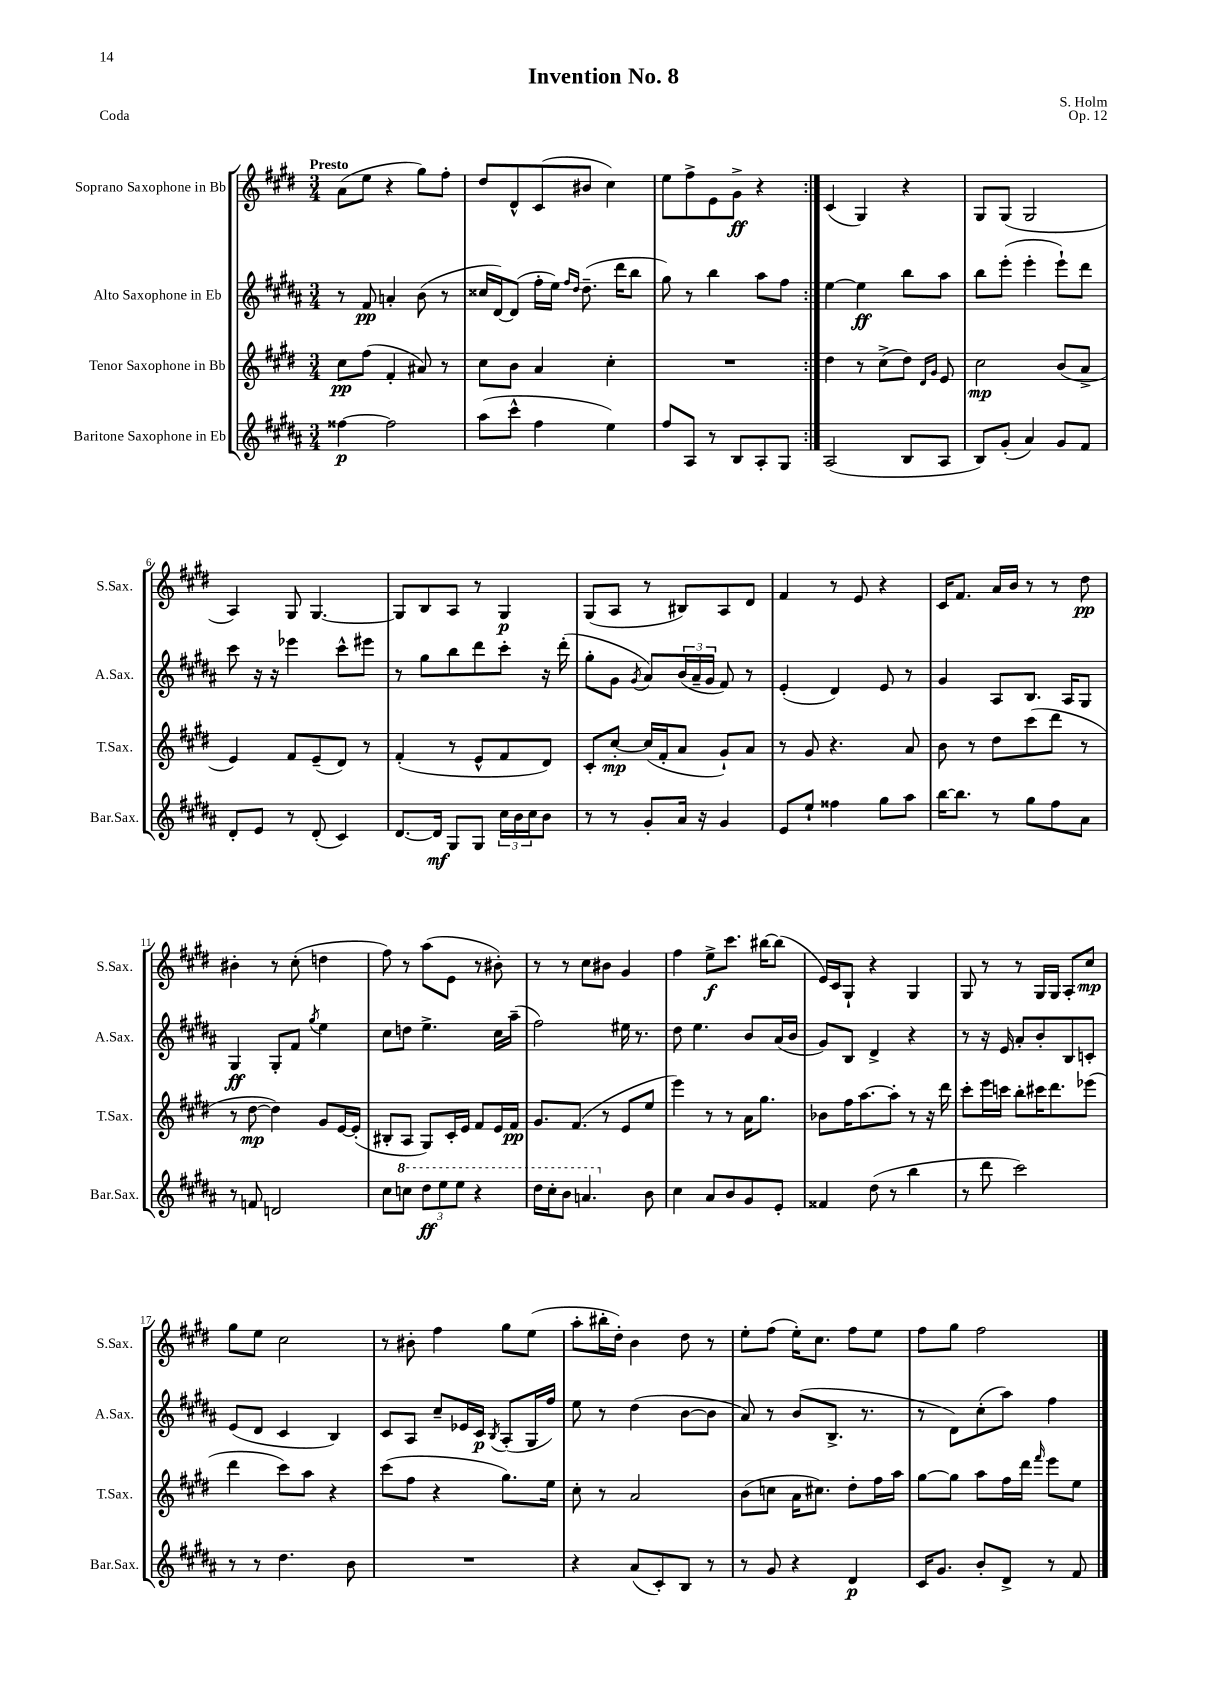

**kern	**dynam	**kern	**dynam	**kern	**dynam	**kern	**dynam
*part4	*part4	*part3	*part3	*part2	*part2	*part1	*part1
*staff4	*staff4	*staff3	*staff3	*staff2	*staff2	*staff1	*staff1
*I"Baritone Saxophone in Eb	*	*I"Tenor Saxophone in Bb	*	*I"Alto Saxophone in Eb	*	*I"Soprano Saxophone in Bb	*
*I'Bar.Sax.	*	*I'T.Sax.	*	*I'A.Sax.	*	*I'S.Sax.	*
*clefG2	*	*clefG2	*	*clefG2	*	*clefG2	*
*k[f#c#g#d#a#]	*	*k[f#c#g#d#]	*	*k[f#c#g#d#a#]	*	*k[f#c#g#d#]	*
*M3/4	*	*M3/4	*	*M3/4	*	*M3/4	*
=1	=1	=1	=1	=1	=1	=1	=1
!	!	!	!	!	!	!LO:TX:a:B:t=Presto	!
[4ff##X\	p	8cc#\L	pp	8r	.	(8a\L	.
.	.	(8ff#\J	.	8f#/	pp	8ee\J	.
2ff##\]	.	4f#'/	.	4an'/	.	4r	.
.	.	8a#X/)	.	(8b\	.	8gg#\L)	.
.	.	8r	.	8r	.	8ff#'\J	.
=2	=2	=2	=2	=2	=2	=2	=2
(8aa#\L	.	8cc#\L	.	16cc##X/LL	.	8dd#/L	.
.	.	.	.	[16d#/J)	.	.	.
8ccc#^^\J	.	8b\J	.	(8d#/J]	.	8d#^^/	.
4ff#\	.	4a/	.	16ff#'\LL	.	(8c#/	.
.	.	.	.	16ee\JJ)	.	.	.
.	.	.	.	16qqff#/LL	.	.	.
.	.	.	.	16qqdd#/JJ	.	.	.
.	.	.	.	(8.dd#~\	.	8b#X/J	.
4ee\)	.	4cc#'\	.	.	.	4cc#\)	.
.	.	.	.	16ddd#\KL	.	.	.
.	.	.	.	8bb\J	.	.	.
=3	=3	=3	=3	=3	=3	=3	=3
8ff#/L	.	2.r	.	8gg#\)	.	8ee\L	.
8A#/J	.	.	.	8r	.	8ff#^\	.
8r	.	.	.	4bb\	.	8e\	.
8B/L	.	.	.	.	.	8g#^\J	ff
8A#'/	.	.	.	8aa#\L	.	4r	.
8G#/J	.	.	.	8ff#\J	.	.	.
=4:|!	=4:|!	=4:|!	=4:|!	=4:|!	=4:|!	=4:|!	=4:|!
(2A#/	.	4dd#\	.	[4ee\	.	(4c#/	.
.	.	8r	.	4ee\]	ff	4G#/)	.
.	.	(8cc#^\L	.	.	.	.	.
8B/L	.	8dd#\J)	.	8bb\L	.	4r	.
.	.	16qqd#/LL	.	.	.	.	.
.	.	16qqg#/JJ	.	.	.	.	.
8A#/J	.	8e/	.	8aa#\J	.	.	.
=5	=5	=5	=5	=5	=5	=5	=5
8B/L)	.	2cc#\	mp	8bb\L	.	8G#/L	.
(8g#'/J	.	.	.	(8eee'\J	.	(8G#/J	.
4a#/)	.	.	.	4eee'\	.	2G#/	.
8g#/L	.	(8b/L	.	8eee`\L)	.	.	.
8f#/J	.	8a^/J	.	8ddd#\J	.	.	.
!!LO:LB:g=z
=6	=6	=6	=6	=6	=6	=6	=6
8d#'/L	.	4e/)	.	8ccc#\	.	4A/)	.
8e/J	.	.	.	16r	.	.	.
.	.	.	.	16r	.	.	.
8r	.	8f#/L	.	4eee-X\	.	8G#/	.
(8d#'/	.	(8e~/	.	.	.	[4.G#/	.
4c#/)	.	8d#/J)	.	8ccc#^^\L	.	.	.
.	.	8r	.	8eee#X\J	.	.	.
=7	=7	=7	=7	=7	=7	=7	=7
[8.d#/L	.	(4f#'/	.	8r	.	8G#/L]	.
.	.	.	.	8gg#\L	.	8B/	.
16d#/Jk]	mf	.	.	.	.	.	.
8G#/L	.	8r	.	8bb\	.	8A/J	.
8G#/J	.	8e^^/L	.	8ddd#\	.	8r	.
24cc#\LL	.	8f#/	.	8ccc#'\J	.	4G#/	p
24b\	.	.	.	.	.	.	.
24cc#\J	.	.	.	.	.	.	.
8b\J	.	8d#/J)	.	16r	.	.	.
.	.	.	.	(16ddd#'\	.	.	.
=8	=8	=8	=8	=8	=8	=8	=8
8r	.	8c#'/L	.	8gg#'\L	.	(8G#/L	.
8r	.	[8cc#'/J	mp	8g#\J	.	8A/J	.
.	.	.	.	8qg#/	.	.	.
8g#'/L	.	(16cc#/LL]	.	8a#/L)	.	8r	.
.	.	16f#'/J	.	.	.	.	.
16a#/Jk	.	8a/J	.	(24b/L	.	8B#X/L)	.
.	.	.	.	24a#~/	.	.	.
16r	.	.	.	.	.	.	.
.	.	.	.	24g#/JJ	.	.	.
4g#/	.	8g#`/L)	.	8f#/)	.	8A/	.
.	.	8a/J	.	8r	.	8d#/J	.
=9	=9	=9	=9	=9	=9	=9	=9
8e/L	.	8r	.	(4e'/	.	4f#/	.
8ee`/J	.	8g#/	.	.	.	.	.
4ff##X\	.	4.r	.	4d#/)	.	8r	.
.	.	.	.	.	.	8e/	.
8gg#\L	.	.	.	8e/	.	4r	.
8aa#\J	.	8a/	.	8r	.	.	.
=10	=10	=10	=10	=10	=10	=10	=10
[16bb\KL	.	8b\	.	4g#/	.	16c#/KL	.
8.bb\J]	.	.	.	.	.	8.f#/J	.
.	.	8r	.	.	.	.	.
8r	.	8dd#\L	.	8A#/L	.	16a/LL	.
.	.	.	.	.	.	16b/JJ	.
8gg#\L	.	(8ccc#\	.	8.B/J	.	8r	.
8ff#\	.	8ddd#\J	.	.	.	8r	.
.	.	.	.	16A#/KL	.	.	.
8a#\J	.	8r	.	8G#/J	.	8dd#\	pp
!!LO:LB:g=z
=11	=11	=11	=11	=11	=11	=11	=11
8r	.	8r	.	4G#/	ff	4b#X'\	.
8fn/	.	[8dd#\	mp	.	.	.	.
2dn/	.	4dd#\])	.	8G#'/L	.	8r	.
.	.	.	.	8f#/J	.	(8cc#'\	.
.	.	.	.	8qgg#/	.	.	.
.	.	8g#/L	.	4ee\	.	4ddn\	.
.	.	[16e/L	.	.	.	.	.
.	.	(16e'/JJ]	.	.	.	.	.
=12	=12	=12	=12	=12	=12	=12	=12
8cc#\L	.	8B#X'/L	.	8cc#\L	.	8ff#\)	.
*8va	*	*	*	*	*	*	*
8cccn\J	.	8A/J	.	8ddn\J	.	8r	.
12ddd#\L	ff	8G#/L)	.	4.ee^\	.	(8aa\L	.
12eee\	.	.	.	.	.	.	.
.	.	16c#'/L	.	.	.	8e\J	.
12eee\J	.	.	.	.	.	.	.
.	.	16e/JJ	.	.	.	.	.
4r	.	8f#/L	.	.	.	8r	.
.	.	16e/L	.	16cc#\LL	.	8b#X'\)	.
.	.	16f#/JJ	pp	(16aa#~\JJ	.	.	.
=13	=13	=13	=13	=13	=13	=13	=13
16ddd#\LL	.	8.g#/L	.	2ff#\)	.	8r	.
16ccc#'\J	.	.	.	.	.	.	.
8bb\J	.	.	.	.	.	8r	.
.	.	(8.f#/J	.	.	.	.	.
4.aan/	.	.	.	.	.	8cc#\L	.
.	.	8r	.	.	.	8b#X\J	.
.	.	8e/L	.	16ee#X\	.	4g#/	.
.	.	.	.	8.r	.	.	.
*X8va	*	*	*	*	*	*	*
8b\	.	8ee/J	.	.	.	.	.
=14	=14	=14	=14	=14	=14	=14	=14
4cc#\	.	4eee\)	.	8dd#\	.	4ff#\	.
.	.	.	.	4.ee\	.	.	.
8a#/L	.	8r	.	.	.	8ee^\L	f
8b/	.	8r	.	.	.	8.ccc#\J	.
8g#/	.	16a\KL	.	8b/L	.	.	.
.	.	8.gg#\J	.	.	.	[16bb#X\KL	.
8e'/J	.	.	.	(16a#/L	.	(8bb#\J]	.
.	.	.	.	16b/JJ	.	.	.
=15	=15	=15	=15	=15	=15	=15	=15
4f##X/	.	8b-X\L	.	8g#/L)	.	16e/LL)	.
.	.	.	.	.	.	16c#/J	.
.	.	16ff#\K	.	8B/J	.	8G#`/J	.
.	.	[8.aa\	.	.	.	.	.
(8dd#\	.	.	.	4d#^/	.	4r	.
8r	.	8aa'\J]	.	.	.	.	.
4bb\	.	8r	.	4r	.	4G#/	.
.	.	16r	.	.	.	.	.
.	.	16ddd#\	.	.	.	.	.
=16	=16	=16	=16	=16	=16	=16	=16
8r	.	8ccc#'\L	.	8r	.	8G#/	.
8ddd#\	.	16eee\L	.	16r	.	8r	.
.	.	16cccn\JJ	.	16e/	.	.	.
2ccc#\)	.	8bb'\L	.	8a#'/L	.	8r	.
.	.	16ccc#X\K	.	8b'/	.	16G#/LL	.
.	.	8.ddd#\	.	.	.	16G#/JJ	.
.	.	.	.	8B/	.	8A'/L	.
.	.	(8eee-X\J	.	8cn'/J	.	8cc#/J	mp
!!LO:LB:g=z
=17	=17	=17	=17	=17	=17	=17	=17
8r	.	4ddd#\	.	(8e/L	.	8gg#\L	.
8r	.	.	.	8d#/J	.	8ee\J	.
4.dd#\	.	8ccc#\L)	.	4c#/	.	2cc#\	.
.	.	8aa\J	.	.	.	.	.
.	.	4r	.	4B/)	.	.	.
8b\	.	.	.	.	.	.	.
=18	=18	=18	=18	=18	=18	=18	=18
2.r	.	(8ccc#\L	.	8c#/L	.	8r	.
.	.	8ff#\J	.	8A#/J	.	8b#X'\	.
.	.	4r	.	8cc#~/L	.	4ff#\	.
.	.	.	.	16e-X/L	.	.	.
.	.	.	.	16c#/JJ	p	.	.
.	.	.	.	8qB/	.	.	.
.	.	8.gg#\L)	.	(8A#'/L	.	8gg#\L	.
.	.	.	.	16G#/L	.	(8ee\J	.
.	.	16ee\Jk	.	16ff#/JJ)	.	.	.
=19	=19	=19	=19	=19	=19	=19	=19
4r	.	8cc#'\	.	8ee\	.	8aa'\L	.
.	.	8r	.	8r	.	16bb#X'\L	.
.	.	.	.	.	.	16dd#'\JJ)	.
(8a#/L	.	2a/	.	(4dd#\	.	4b\	.
8c#'/)	.	.	.	.	.	.	.
8B/J	.	.	.	[8b\L	.	8dd#\	.
8r	.	.	.	8b\J]	.	8r	.
=20	=20	=20	=20	=20	=20	=20	=20
8r	.	(8b\L	.	8a#/)	.	8ee'\L	.
8g#/	.	8ccn\J	.	8r	.	(8ff#\J	.
4r	.	16a\KL	.	(8b/L	.	16ee'\KL)	.
.	.	8.cc#X\J)	.	.	.	8.cc#\J	.
.	.	.	.	8.B^/J	.	.	.
4d#/	p	8dd#'\L	.	.	.	8ff#\L	.
.	.	.	.	8.r	.	.	.
.	.	16ff#\L	.	.	.	8ee\J	.
.	.	16aa\JJ	.	.	.	.	.
=21	=21	=21	=21	=21	=21	=21	=21
16c#/KL	.	[8gg#\L	.	8r	.	8ff#\L	.
8.g#/J	.	.	.	.	.	.	.
.	.	8gg#\J]	.	8d#\L)	.	8gg#\J	.
8b'/L	.	8aa\L	.	(8cc#'\	.	2ff#\	.
8d#^/J	.	16ff#\L	.	8aa#\J)	.	.	.
.	.	16ddd#\JJ	.	.	.	.	.
.	.	16qqfff#/	.	.	.	.	.
8r	.	8eee\L	.	4ff#\	.	.	.
8f#/	.	8ee\J	.	.	.	.	.
==	==	==	==	==	==	==	==
*-	*-	*-	*-	*-	*-	*-	*-
